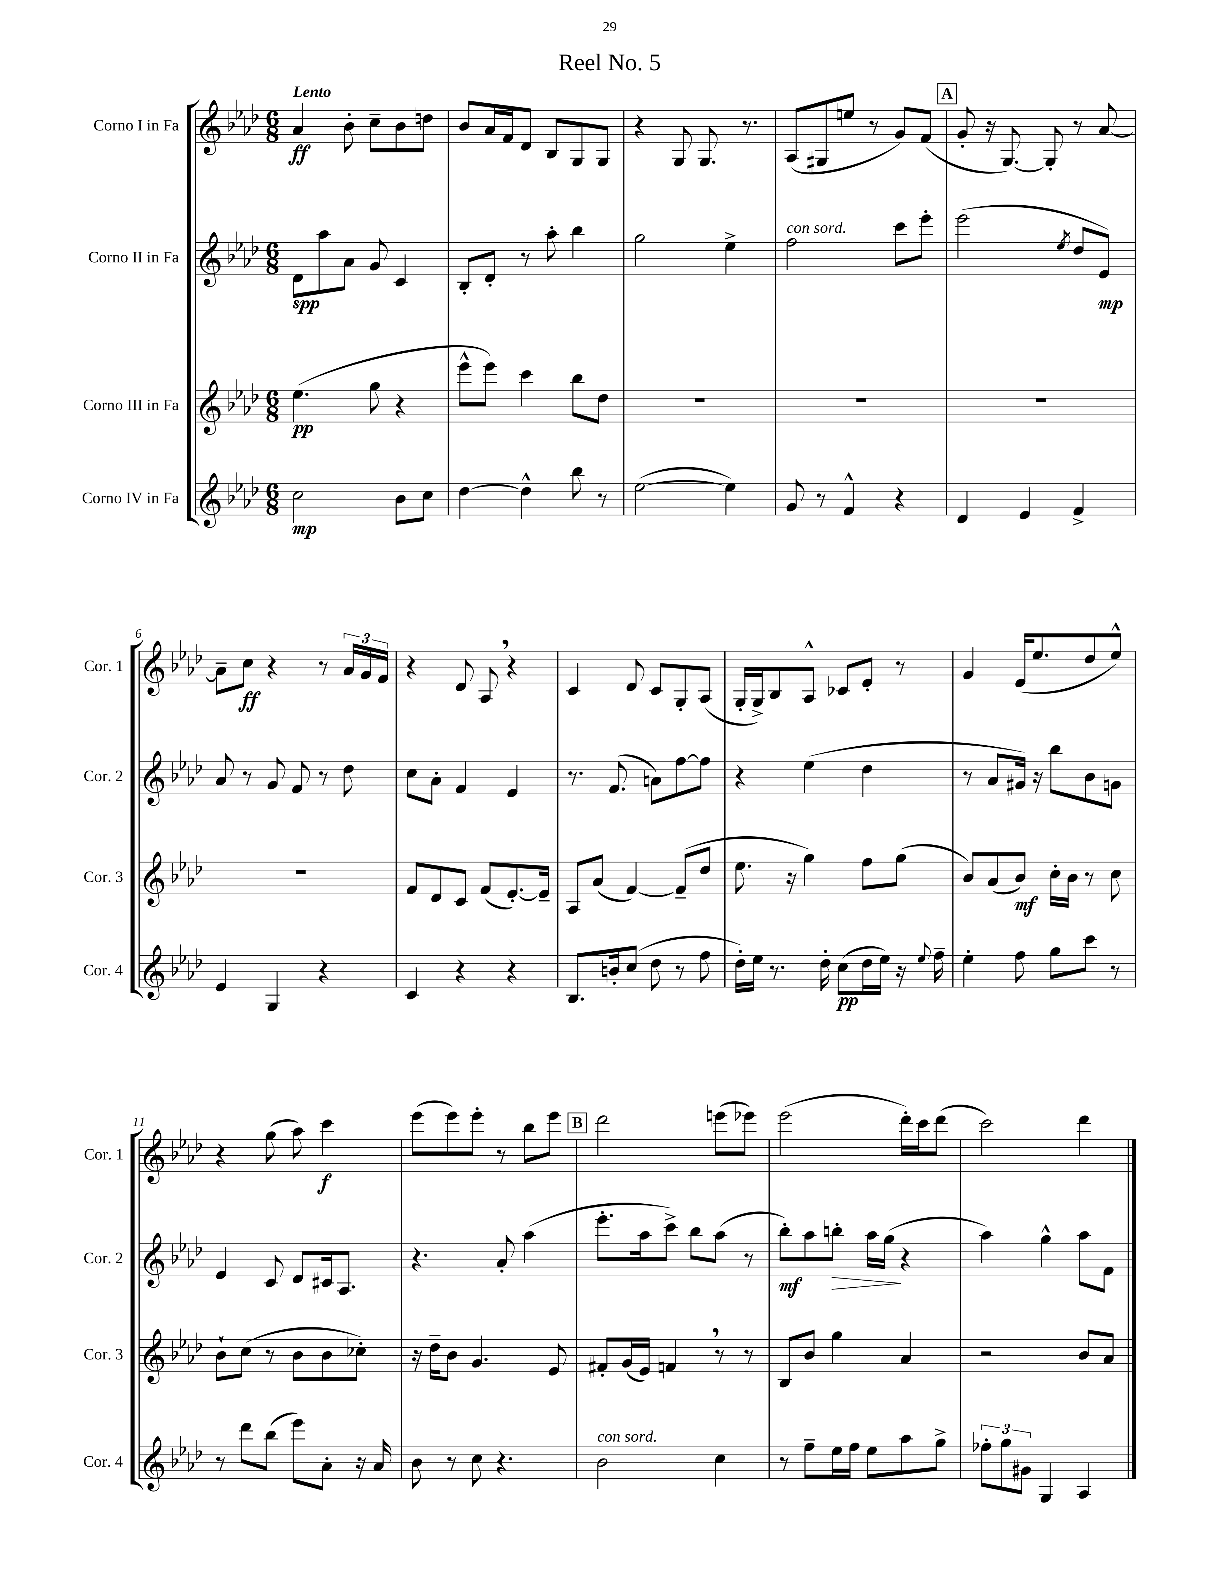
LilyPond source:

\header { title = "Reel No. 5" }
<<
\new StaffGroup <<
\new Staff = "s0" \with { instrumentName = "Corno I in Fa" shortInstrumentName = "Cor. 1" } {
    \clef treble \key aes \major \numericTimeSignature \time 6/8 \tempo "Lento"
    aes'4\ff bes'8-. c''8-- bes'8 d''8 |
    bes'8 aes'16 f'16 des'8 bes8 g8 g8 |
    r4 g8 g8. r8. |
    aes8( gis8 e''8 r8 g'8) f'8( |
    \mark \markup { \box "A" } g'8-. r16 g8.~) g8-. r8 aes'8~ |
    aes'8-- c''8\ff r4 r8 \tuplet 3/2 { aes'16 g'16 f'16 } |
    r4 des'8 aes8 \breathe r4 |
    c'4 des'8 c'8 g8-. aes8( |
    g16-. g16->) bes8 aes8-^ ces'8 ees'8-. r8 |
    g'4 ees'16( ees''8. des''8 ees''8-^) |
    r4 g''8( aes''8) c'''4\f |
    ees'''8( ees'''8) ees'''8-. r8 bes''8 ees'''8 |
    \mark \markup { \box "B" } des'''2 e'''8( ees'''8) |
    ees'''2( des'''16-.) c'''16 des'''8( |
    c'''2) des'''4 \bar "|." |
}
\new Staff = "s1" \with { instrumentName = "Corno II in Fa" shortInstrumentName = "Cor. 2" } {
    \clef treble \key aes \major \numericTimeSignature \time 6/8
    des'8\spp aes''8 aes'8 g'8 c'4 |
    bes8-. des'8-. r8 aes''8-. bes''4 |
    g''2 ees''4-> |
    f''2^\markup { \italic "con sord." } c'''8 ees'''8-. |
    \mark \markup { \box "A" } ees'''2( \acciaccatura { ees''8 } des''8 ees'8\mp) |
    aes'8 r8 g'8 f'8 r8 des''8 |
    c''8 aes'8-. f'4 ees'4 |
    r8. f'8.( a'8) f''8~ f''8 |
    r4 ees''4( des''4 |
    r8 aes'8 gis'16) r16 bes''8 bes'8 g'8 |
    ees'4 c'8 des'8 cis'16 aes8. |
    r4. aes'8-. aes''4( |
    \mark \markup { \box "B" } ees'''8.-. aes''16 c'''8->) bes''8 aes''8( r8 |
    bes''8-.\mf) aes''8 b''8-.\> aes''16 g''16\!( r4 |
    aes''4) g''4-^ aes''8 f'8 \bar "|." |
}
\new Staff = "s2" \with { instrumentName = "Corno III in Fa" shortInstrumentName = "Cor. 3" } {
    \clef treble \key aes \major \numericTimeSignature \time 6/8
    ees''4.\pp( g''8 r4 |
    ees'''8-^ ees'''8) c'''4 bes''8 des''8 |
    R2. |
    R2. |
    \mark \markup { \box "A" } R2. |
    R2. |
    f'8 des'8 c'8 f'8( ees'8.~-.) ees'16-- |
    aes8 aes'8( f'4~) f'8--( des''8 |
    ees''8. r16 g''4) f''8 g''8( |
    bes'8) aes'8( bes'8\mf) c''16-. bes'16 r8 c''8 |
    bes'8-! c''8( r8 bes'8 bes'8 ces''8-.) |
    r16 des''16-- bes'8 g'4. ees'8 |
    \mark \markup { \box "B" } fis'8-. g'16( ees'16) f'4 \breathe r8 r8 |
    bes8 bes'8 g''4 aes'4 |
    r2 bes'8 aes'8 \bar "|." |
}
\new Staff = "s3" \with { instrumentName = "Corno IV in Fa" shortInstrumentName = "Cor. 4" } {
    \clef treble \key aes \major \numericTimeSignature \time 6/8
    c''2\mp bes'8 c''8 |
    des''4~ des''4-^ bes''8 r8 |
    ees''2~( ees''4) |
    g'8 r8 f'4-^ r4 |
    \mark \markup { \box "A" } des'4 ees'4 f'4-> |
    ees'4 g4 r4 |
    c'4 r4 r4 |
    bes8. b'16-. c''8( des''8 r8 f''8 |
    des''16-.) ees''16 r8. des''16-. c''8\pp( des''16 ees''16) r16 \appoggiatura { ees''8 } f''16-- |
    ees''4-. f''8 g''8 c'''8 r8 |
    r8 des'''8 bes''8( ees'''8) aes'8-. r16 aes'16 |
    bes'8 r8 c''8 r4. |
    \mark \markup { \box "B" } bes'2^\markup { \italic "con sord." } c''4 |
    r8 f''8-- ees''16 f''16 ees''8 aes''8 g''8-> |
    \tuplet 3/2 { fes''8-. g''8 gis'8 } g4 aes4 \bar "|." |
}
>>
>>
